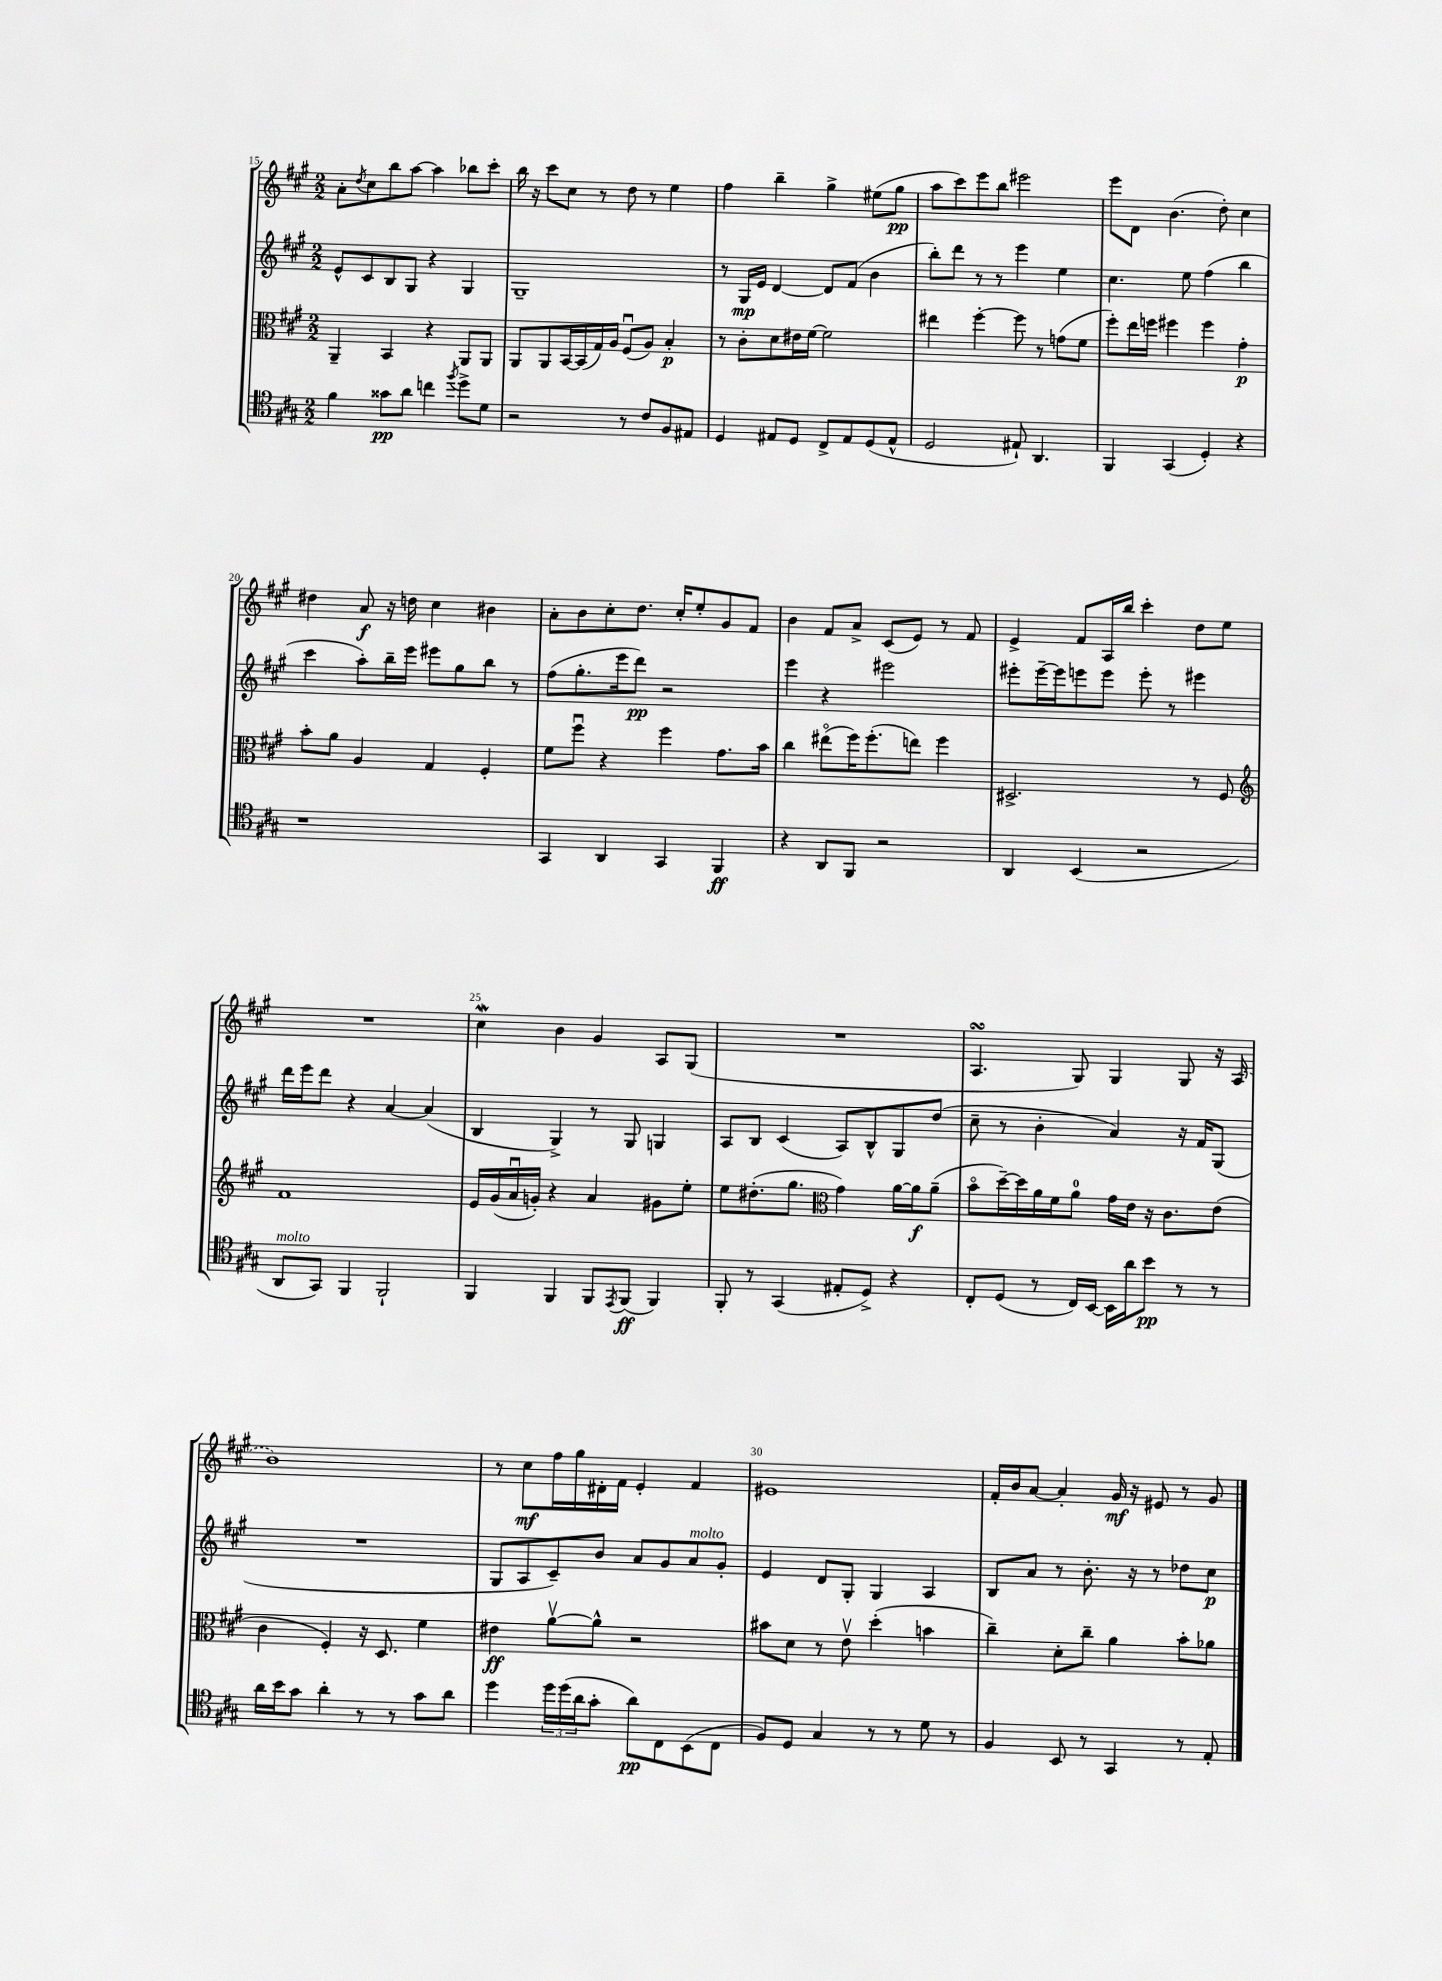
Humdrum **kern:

**kern	**dynam	**kern	**dynam	**kern	**dynam	**kern	**dynam
*part4	*part4	*part3	*part3	*part2	*part2	*part1	*part1
*staff4	*staff4	*staff3	*staff3	*staff2	*staff2	*staff1	*staff1
*clefC4	*	*clefC3	*	*clefG2	*	*clefG2	*
*k[f#c#g#]	*	*k[f#c#g#]	*	*k[f#c#g#]	*	*k[f#c#g#]	*
*M2/2	*	*M2/2	*	*M2/2	*	*M2/2	*
=15	=15	=15	=15	=15	=15	=15	=15
4f#\	.	4AA~/	.	8e^^/L	.	8a'\L	.
.	.	.	.	.	.	8qdd/	.
.	.	.	.	8c#/	.	8cc#\	.
8g##X\L	pp	4BB/	.	8B/	.	8bb\	.
8a\J	.	.	.	8G#/J	.	[8aa\J	.
4ccn\	.	4r	.	4r	.	4aa\]	.
8qff#/	.	.	.	.	.	.	.
8dd^\L	.	8AA/L	.	4G#/	.	8bb-X\L	.
8d\J	.	8AA/J	.	.	.	8ccc#'\J	.
=16	=16	=16	=16	=16	=16	=16	=16
2r	.	8AA/L	.	1G#~	.	16bb\	.
.	.	.	.	.	.	16r	.
.	.	8AA/	.	.	.	8ccc#\L	.
.	.	[16BB/L	.	.	.	8cc#\J	.
.	.	(16BB/]	.	.	.	.	.
.	.	16G#/)	.	.	.	8r	.
.	.	16A/JJ	.	.	.	.	.
8r	.	(8F#u/L	.	.	.	8dd\	.
8c#/L	.	8A/J)	.	.	.	8r	.
8F#/	.	4B'/	p	.	.	4ee\	.
8E#X/J	.	.	.	.	.	.	.
=17	=17	=17	=17	=17	=17	=17	=17
4D/	.	8r	.	8r	.	4ff#\	.
.	.	8c#'\L	.	16G#/LL	mp	.	.
.	.	.	.	16e/JJ	.	.	.
8E#X/L	.	8d\	.	[4d/	.	4bb~\	.
8D/J	.	16e#X\L	.	.	.	.	.
.	.	[16f#\JJ	.	.	.	.	.
8C#^/L	.	2f#\]	.	8d/L]	.	4gg#^\	.
8E#/	.	.	.	(8f#/J	.	.	.
(8D/	.	.	.	4b\	.	(8ee#X\L	.
8E#^^/J	.	.	.	.	.	8gg#\J	pp
=18	=18	=18	=18	=18	=18	=18	=18
2D/	.	4ee#X\	.	8bb'\L)	.	8aa\L	.
.	.	.	.	8ddd\J	.	8ccc#\)	.
.	.	[4ff#'\	.	8r	.	8eee\	.
.	.	.	.	8r	.	8bb\J	.
8E#X`/)	.	8ff#\]	.	4eee\	.	2eee#X\	.
4.AA/	.	8r	.	.	.	.	.
.	.	(8gn\L	.	4ee\	.	.	.
.	.	8f#\J	.	.	.	.	.
=19	=19	=19	=19	=19	=19	=19	=19
4FF#/	.	8ff#'\L)	.	4.cc#\	.	8eee\L	.
.	.	16ee\L	.	.	.	8d\J	.
.	.	16ffn\JJ	.	.	.	.	.
(4GG#/	.	4ff#X\	.	.	.	(4.b\	.
.	.	.	.	8ee\	.	.	.
4D'/)	.	4ff#\	.	(4ff#\	.	.	.
.	.	.	.	.	.	8dd'\)	.
4r	.	4g#'\	p	4bb\	.	4cc#\	.
!!LO:LB:g=z
=20	=20	=20	=20	=20	=20	=20	=20
1r	.	8b'\L	.	4ccc#\	.	4dd#X\	.
.	.	8a\J	.	.	.	.	.
.	.	4A/	.	8aa'\L)	.	8a/	f
.	.	.	.	16bb~\L	.	16r	.
.	.	.	.	16eee\JJ	.	16ddn\	.
.	.	4G#/	.	8eee#X\L	.	4cc#\	.
.	.	.	.	8gg#\	.	.	.
.	.	4F#'/	.	8bb\J	.	4b#X\	.
.	.	.	.	8r	.	.	.
=21	=21	=21	=21	=21	=21	=21	=21
4GG#/	.	8f#\L	.	(8ff#\L	.	8a'\L	.
.	.	8ff#u\J	.	8.gg#'\	.	8b\	.
4AA/	.	4r	.	.	.	8cc#'\	.
.	.	.	.	16eee\k	.	.	.
.	.	.	.	8ddd\J)	pp	8.dd\J	.
4GG#/	.	4ff#\	.	2r	.	.	.
.	.	.	.	.	.	16cc#'/KL	.
.	.	.	.	.	.	8ee'/	.
4FF#/	ff	8.g#\L	.	.	.	8g#/	.
.	.	.	.	.	.	8f#/J	.
.	.	16b\Jk	.	.	.	.	.
=22	=22	=22	=22	=22	=22	=22	=22
4r	.	4cc#\	.	4eee\	.	4b\	.
8AA/L	.	(8ee#X\L	.	4r	.	8f#/L	.
8FF#/J	.	16ff#\K)	.	.	.	8a^/J	.
.	.	(8.ff#'\	.	.	.	.	.
2r	.	.	.	2eee#X\	.	(8c#/L	.
.	.	8een\J)	.	.	.	8e/J)	.
.	.	4ff#\	.	.	.	8r	.
.	.	.	.	.	.	8f#/	.
=23	=23	=23	=23	=23	=23	=23	=23
4AA/	.	2.D#X^/	.	8eee#X'\L	.	4e^/	.
.	.	.	.	[16eee#~\L	.	.	.
.	.	.	.	16eee#\J]	.	.	.
(4BB/	.	.	.	8eeen\	.	8f#/L	.
.	.	.	.	8eee\J	.	16A/L	.
.	.	.	.	.	.	16bb/JJ	.
2r	.	.	.	8eee'\	.	4ccc#'\	.
.	.	.	.	8r	.	.	.
.	.	8r	.	4eee#X\	.	8dd\L	.
.	.	8F#/	.	.	.	8ee\J	.
!!LO:LB:g=z
=24	=24	=24	=24	=24	=24	=24	=24
*	*	*clefG2	*	*	*	*	*
!LO:TX:a:i:t=molto	!	!	!	!	!	!	!
8AA/L	.	1f#	.	16ddd\LL	.	1r	.
.	.	.	.	16eee\J	.	.	.
8GG#/J)	.	.	.	8ddd\J	.	.	.
4FF#/	.	.	.	4r	.	.	.
2FF#`/	.	.	.	[4a/	.	.	.
.	.	.	.	(4a/]	.	.	.
=25	=25	=25	=25	=25	=25	=25	=25
4FF#/	.	16e/LL	.	4B/	.	4cc#W\	.
.	.	(16g#/	.	.	.	.	.
.	.	16au/	.	.	.	.	.
.	.	16gn'/JJ)	.	.	.	.	.
4FF#/	.	4r	.	4G#^/)	.	4b\	.
8FF#/L	.	4a/	.	8r	.	4g#/	.
8qEE/	.	.	.	.	.	.	.
(8FF#/J	ff	.	.	8G#/	.	.	.
4FF#/)	.	8g#X\L	.	4Gn/	.	8A/L	.
.	.	8ee'\J	.	.	.	(8G#/J	.
=26	=26	=26	=26	=26	=26	=26	=26
8FF#'/	.	8ee\L	.	8A/L	.	1r	.
8r	.	(8.dd#X'\	.	8B/J	.	.	.
(4GG#/	.	.	.	(4c#/	.	.	.
.	.	8.gg#\J	.	.	.	.	.
*	*	*clefC3	*	*	*	*	*
8E#X'/L	.	4g#\)	.	8A/L)	.	.	.
8D^/J)	.	.	.	8B^^/	.	.	.
4r	.	[16a\LL	.	8G#/	.	.	.
.	.	16a\J]	f	.	.	.	.
.	.	(8a~\J	.	(8dd/J	.	.	.
=27	=27	=27	=27	=27	=27	=27	=27
8C#'/L	.	8b\L	.	8cc#~\	.	4.AsSSs/	.
(8D/J	.	[16dd~\L)	.	8r	.	.	.
.	.	16dd\]	.	.	.	.	.
8r	.	16a\	.	4b'\	.	.	.
.	.	16f#\J	.	.	.	.	.
16C#/LL)	.	8a\J	.	.	.	8G#/)	.
[16BB/JJ	.	.	.	.	.	.	.
16BB\LL]	.	16g#\LL	.	4a/)	.	4G#/	.
16a\J	.	16e\JJ	.	.	.	.	.
8b\J	pp	16r	.	.	.	.	.
.	.	8.c#\L	.	.	.	.	.
8r	.	.	.	16r	.	8G#/	.
.	.	.	.	16f#/KL	.	.	.
8r	.	(8e\J	.	(8G#/J	.	16r	.
.	.	.	.	.	.	(16A/	.
!!LO:LB:g=z
=28	=28	=28	=28	=28	=28	=28	=28
16a\LL	.	4c#\	.	1r	.	1b)	.
16b\J	.	.	.	.	.	.	.
8g#\J	.	.	.	.	.	.	.
4a'\	.	4F#'/)	.	.	.	.	.
8r	.	16r	.	.	.	.	.
.	.	8.D/	.	.	.	.	.
8r	.	.	.	.	.	.	.
8g#\L	.	4f#\	.	.	.	.	.
8a\J	.	.	.	.	.	.	.
=29	=29	=29	=29	=29	=29	=29	=29
4dd\	.	4e#X\	ff	8G#/L	.	8r	.
.	.	.	.	8A/	.	8cc#\L	mf
24dd\LL	.	[8av\L	.	8c#~/)	.	16ff#\L	.
(24dd\	.	.	.	.	.	.	.
.	.	.	.	.	.	16gg#\	.
24a\J	.	.	.	.	.	.	.
8g#'\J	.	8a^^\J]	.	8b/J	.	16d#X'\	.
.	.	.	.	.	.	16f#\JJ	.
8a\L)	pp	2r	.	8a/L	.	4e'/	.
8C#\	.	.	.	8g#/	.	.	.
!	!	!	!	!LO:TX:a:i:t=molto	!	!	!
(8BB\	.	.	.	8a/	.	4f#/	.
8C#\J	.	.	.	8g#'/J	.	.	.
=30	=30	=30	=30	=30	=30	=30	=30
8F#/L)	.	8b#X\L	.	4e/	.	1e#X	.
8D/J	.	8d\J	.	.	.	.	.
4G#/	.	8r	.	8d/L	.	.	.
.	.	8ev\	.	8G#'/J	.	.	.
8r	.	(4dd'\	.	4G#/	.	.	.
8r	.	.	.	.	.	.	.
8d\	.	4bn\	.	4A/	.	.	.
8r	.	.	.	.	.	.	.
=31	=31	=31	=31	=31	=31	=31	=31
4F#/	.	4cc#~\)	.	8B/L	.	16f#'/LL	.
.	.	.	.	.	.	16b/J	.
.	.	.	.	8a/J	.	[8a/J	.
8BB/	.	8d'\L	.	8r	.	4a'/]	.
8r	.	8cc#~\J	.	8.b'\	.	.	.
4GG#/	.	4a\	.	.	.	16g#/	mf
.	.	.	.	16r	.	16r	.
.	.	.	.	8r	.	8e#X/	.
8r	.	8b'\L	.	8dd-X\L	.	8r	.
8E'/	.	8a-X\J	.	8cc#\J	p	8g#/	.
==	==	==	==	==	==	==	==
*-	*-	*-	*-	*-	*-	*-	*-
